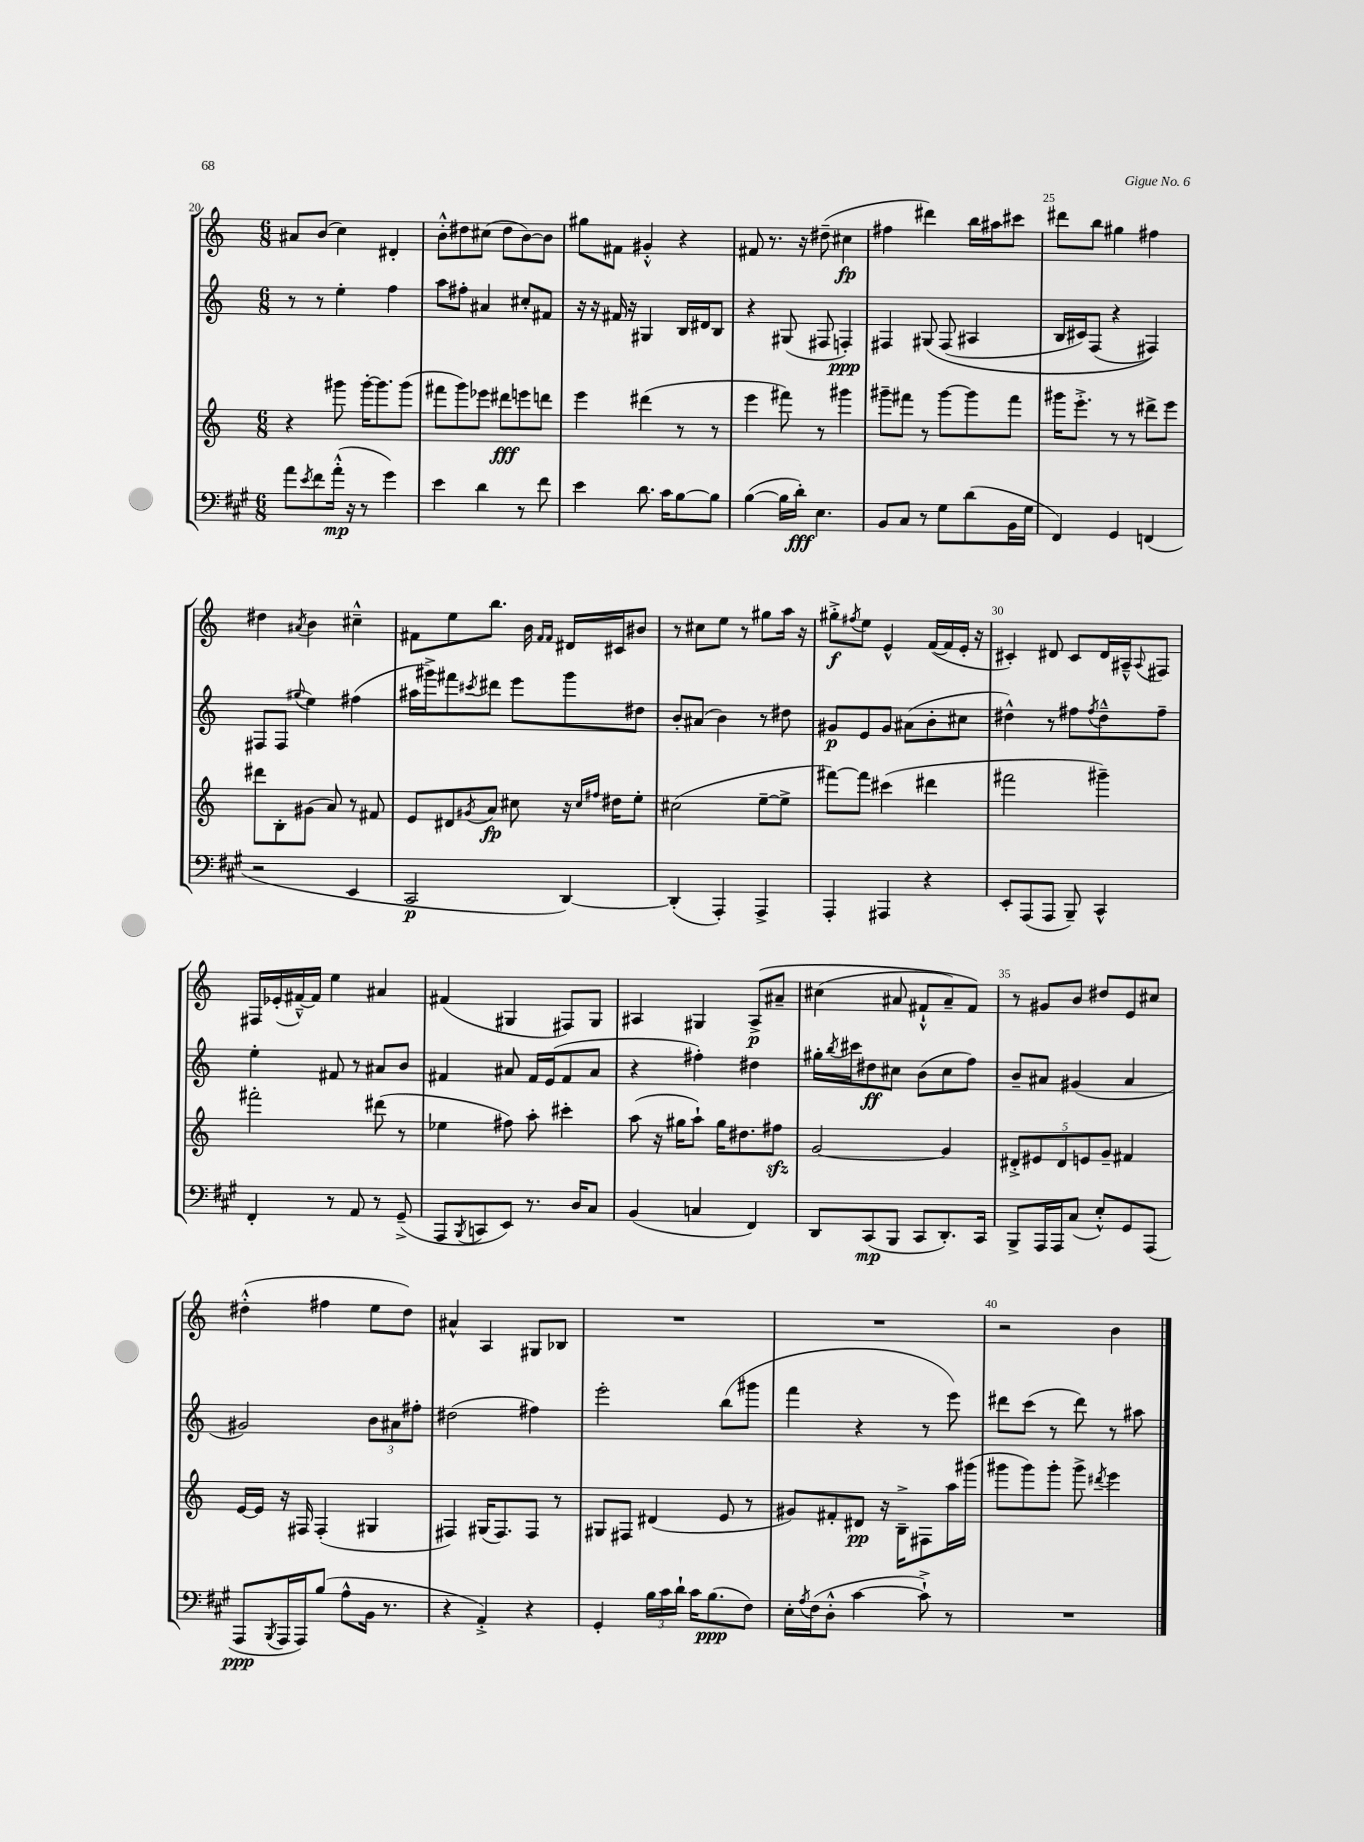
<<
\new StaffGroup <<
\new Staff = "s0" {
    \clef treble \key c \major \numericTimeSignature \time 6/8
    ais'8 b'8( c''4) dis'4-. |
    b'8-.-^ dis''8 cis''8( dis''8 b'8~) b'8 |
    gis''8 fis'8 gis'4-.-^ r4 |
    fis'8 r8. r16 dis''8--( cis''4\fp |
    fis''4 dis'''4) b''16 ais''16 cis'''8 |
    dis'''8 b''8 gis''4 fis''4 |
    dis''4 \acciaccatura { ais'8 } b'4 cis''4---^ |
    fis'8 e''8 b''8. b'16 \grace { fis'16 fis'16 } dis'16 cis'16 bis'8 |
    r8 cis''8 e''8 r8 gis''8 a''16 r16 |
    gis''8-.->\f \acciaccatura { fis''8 } e''8 e'4-^ f'16~( f'16 e'16-. r16 |
    cis'4-.) dis'8 cis'8 dis'16 ais16---^ \appoggiatura { ais8 } fis8 |
    fis16 ees'16-.( fis'16~---^) fis'16 e''4 ais'4 |
    fis'4( gis4 fis8) gis8 |
    ais4 gis4 ais8->\p\( ais'8-- |
    cis''4( ais'8 fis'8-!-^ ais'8--) fis'8\) |
    r8 gis'8 b'8 dis''8 e'8 cis''8 |
    dis''4-.-^( fis''4 e''8 dis''8) |
    ais'4-^ a4 gis8 bes8 |
    R2. |
    R2. |
    r2 b'4 \bar "|." |
}
\new Staff = "s1" {
    \clef treble \key c \major \numericTimeSignature \time 6/8
    r8 r8 e''4-. f''4 |
    a''8 fis''8-. ais'4 cis''8-. fis'8 |
    r16 r16 fis'16 r16 gis4 b16 dis'16 b8 |
    r4 gis8( fis8 f4-.\ppp) |
    fis4 gis8\( fis8( ais4 |
    b16 cis'16) f8( r4 fis4)\) |
    fis8 fis8( \appoggiatura { gis''8 } e''4) fis''4( |
    ais''16 gis'''16->) fis'''8 \acciaccatura { cis'''8 } dis'''8 e'''8 gis'''8 dis''8 |
    b'8-. ais'8( b'4) r8 dis''8 |
    gis'8\p e'8 gis'8 ais'8( b'8-. cis''8 |
    dis''4-^) r8 fis''8 \acciaccatura { fis''8 } dis''8---^ fis''8-- |
    e''4-. fis'8 r8 ais'8 b'8 |
    fis'4 ais'8 fis'16 e'16( fis'8 ais'8 |
    r4 fis''4-.) dis''4 |
    gis''16-. \acciaccatura { b''8 } cis'''16 dis''8\ff cis''8 b'8( cis''8 f''8) |
    b'8-- ais'8 gis'4( ais'4 |
    gis'2) \tuplet 3/2 { b'8 ais'8 fis''8-. } |
    dis''2( fis''4) |
    e'''2-. b''8( gis'''8 |
    f'''4 r4 r8 e'''8) |
    dis'''8 c'''8( r8 dis'''8) r8 ais''8 \bar "|." |
}
\new Staff = "s2" {
    \clef treble \key c \major \numericTimeSignature \time 6/8
    r4 gis'''8 gis'''16~-. gis'''8. gis'''8( |
    fis'''8 g'''8) ees'''8 dis'''8\fff e'''8 d'''8 |
    e'''4 dis'''4( r8 r8 |
    e'''4 fis'''8) r8 gis'''4 |
    gis'''8-- fis'''8 r8 gis'''8~ gis'''8 fis'''8 |
    gis'''16 e'''8.-.-> r8 r8 dis'''8-> e'''8 |
    dis'''8 b8-. gis'8( a'8) r8 fis'8 |
    e'8 dis'8 \acciaccatura { gis'8 } a'8\fp cis''8 r16 \grace { cis''16 fis''16 } dis''16 e''8-. |
    cis''2( e''8~-- e''8-> |
    fis'''8~) fis'''8 cis'''4( dis'''4 |
    fis'''2 gis'''4--) |
    fis'''2-. dis'''8( r8 |
    ees''4 fis''8) a''8-. cis'''4-. |
    a''8( r16 gis''16 a''8-!) gis''16 dis''8. fis''8\sfz |
    g'2~ g'4 |
    \tuplet 5/4 { dis'8-.-> eis'8 dis'8 e'8 g'8-- } fis'4 |
    e'16~ e'16 r16 fis16 fis4-.( gis4 |
    fis4) gis16( fis8.) fis8 r8 |
    gis8 fis8 dis'4( e'8 r8 |
    gis'8) fis'8-. dis'8\pp r16 b16---> fis8 a''16 gis'''16( |
    gis'''8 gis'''8) gis'''8-. gis'''8-> \acciaccatura { dis'''8 } e'''4 \bar "|." |
}
\new Staff = "s3" {
    \clef bass \key a \major \numericTimeSignature \time 6/8
    a'8 \acciaccatura { e'8 } fis'8 a'16-.-^\mp( r16 r8 gis'4) |
    e'4 d'4 r8 fis'8 |
    e'4 d'8. cis'16 b8~ b8 |
    b4~( b16 d'16-.\fff) e4. |
    b,8 cis8 r8 gis8 d'8( b,16 gis16 |
    fis,4) gis,4 f,4( |
    r2 e,4 |
    cis,2\p d,4~) |
    d,4-.( a,,4-.) a,,4-> |
    a,,4-. ais,,4 r4 |
    e,8-. a,,8( a,,8 b,,8--) cis,4-^ |
    fis,4-. r8 a,8 r8 gis,8--->( |
    a,,8 \acciaccatura { b,,8 } c,8 e,8) r8. d16 cis8 |
    b,4( c4 fis,4) |
    d,8 cis,8\mp( b,,8 cis,8 d,8.-.) cis,16 |
    b,,8-> a,,16 a,,16 cis8( e8-.-^) gis,8 a,,8( |
    a,,8\ppp \acciaccatura { b,,8 } a,,16 a,,16) b8( a8-^ b,16 r8. |
    r4 a,4-.->) r4 |
    gis,4-. \tuplet 3/2 { b16 cis'16 d'16-! } cis'16 b8.\ppp( fis8) |
    e16-. \acciaccatura { a8 } fis16( d8-.-^ cis'4~ cis'8-!->) r8 |
    R2. \bar "|." |
}
>>
>>
\layout { \context { \Score currentBarNumber = #20 \override BarNumber.break-visibility = ##(#f #t #t) barNumberVisibility = #(every-nth-bar-number-visible 5) } }
